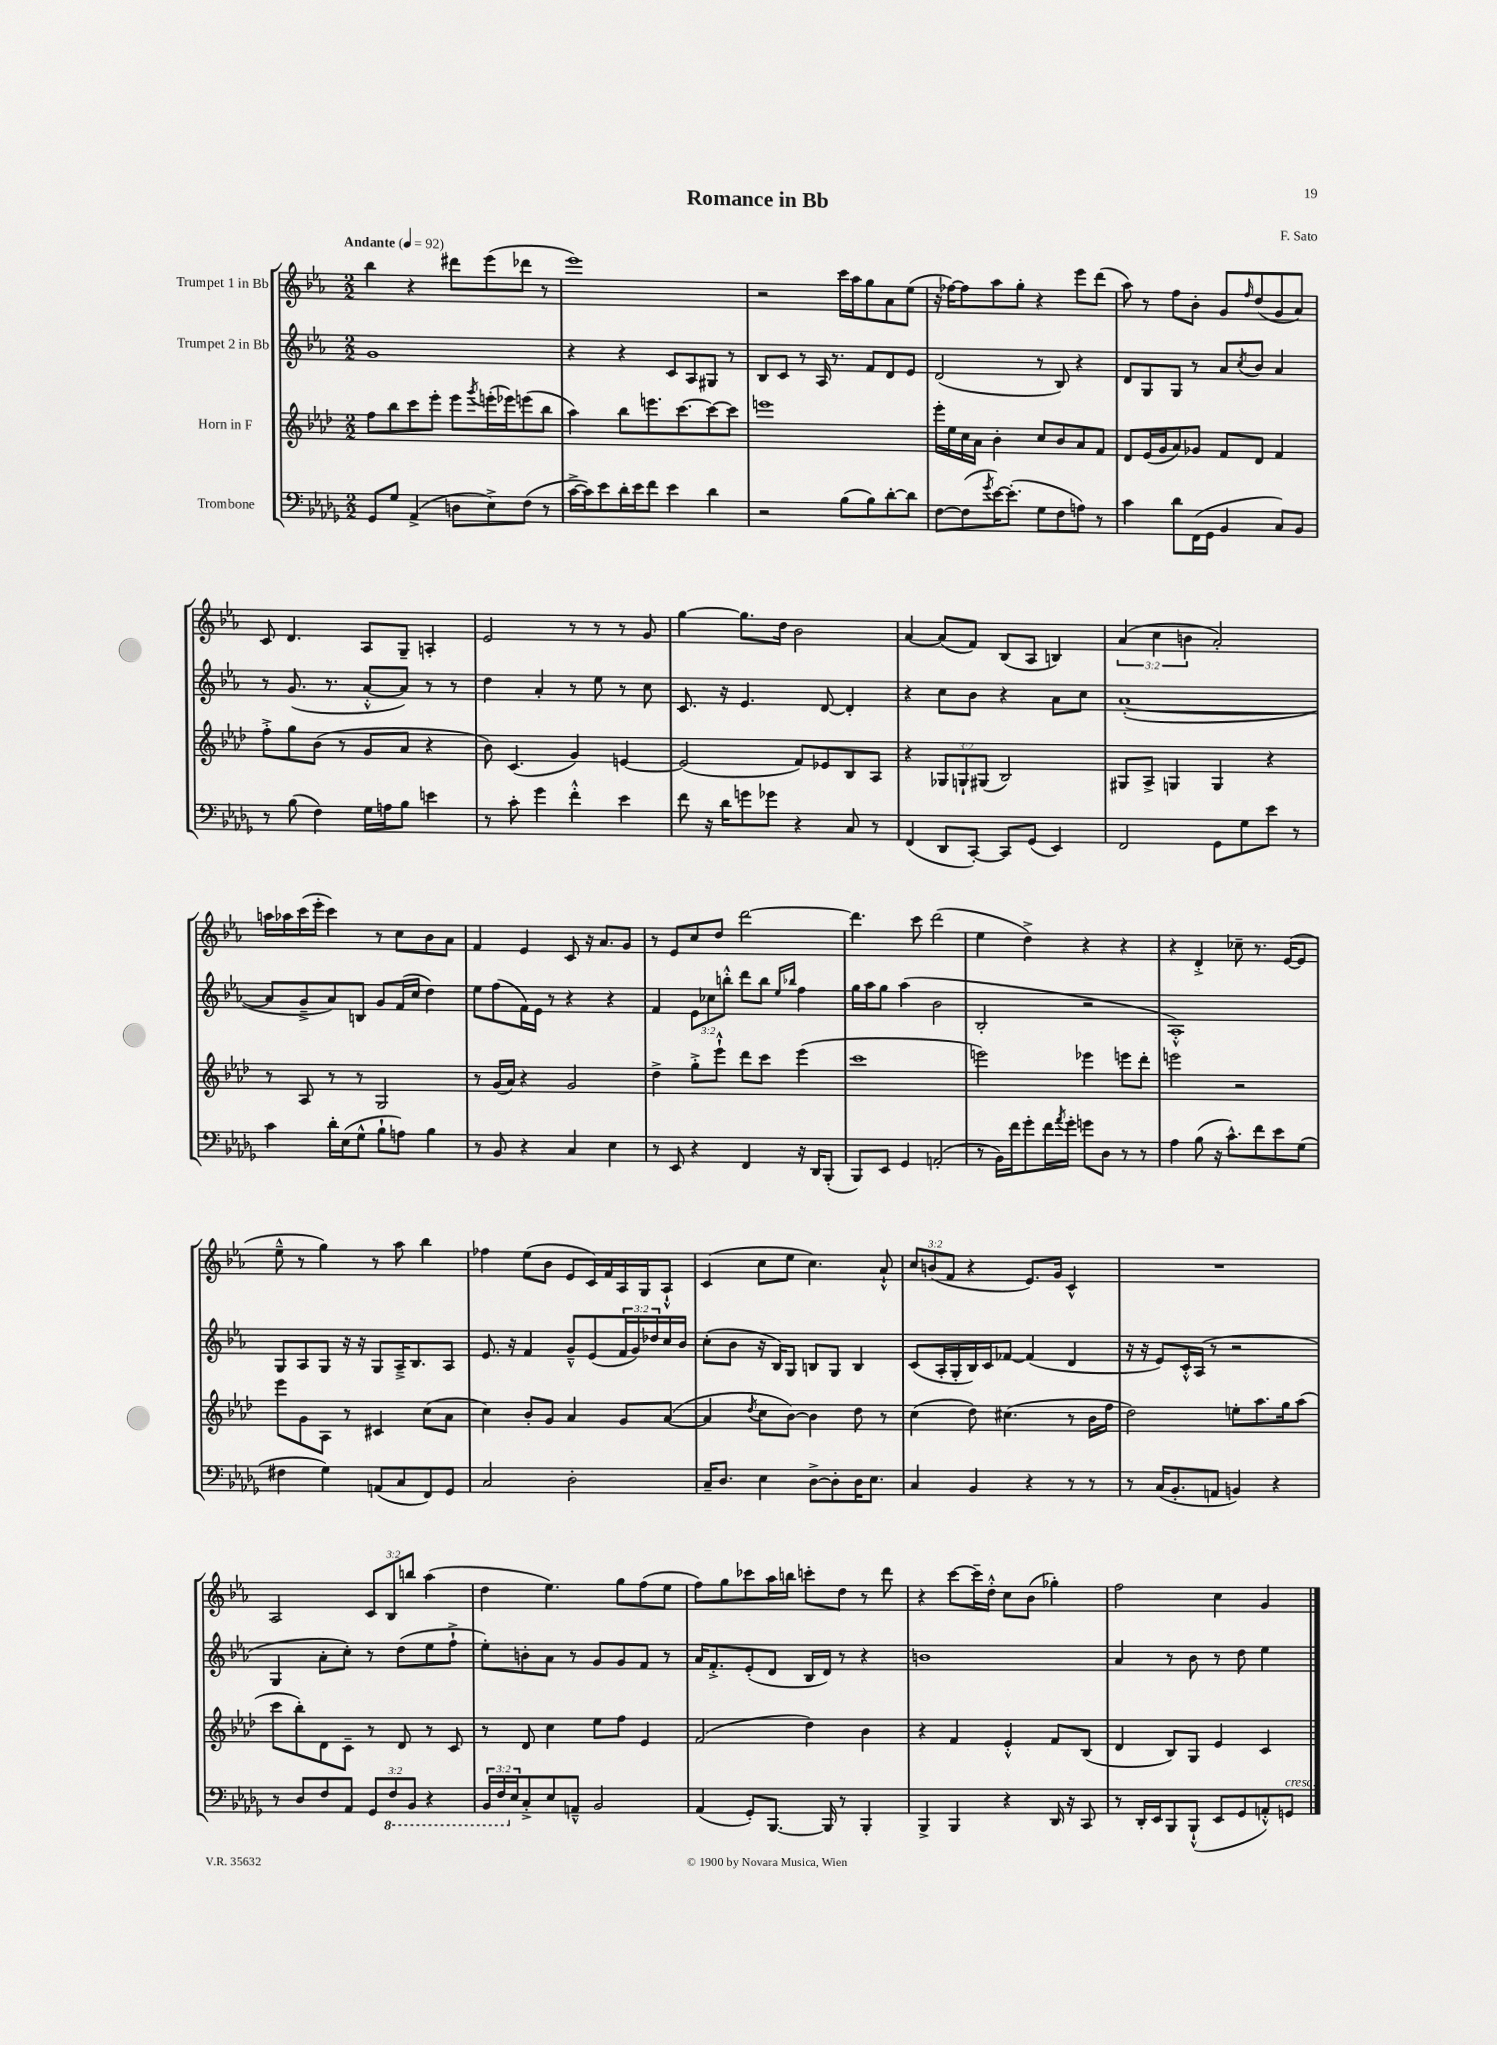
\header { title = "Romance in Bb" composer = "F. Sato" }
<<
\new StaffGroup <<
\new Staff = "s0" \with { instrumentName = "Trumpet 1 in Bb" } {
    \clef treble \key ees \major \numericTimeSignature \time 2/2 \override Staff.TupletNumber.text = #tuplet-number::calc-fraction-text \tempo "Andante" 4 = 92
    bes''4 r4 dis'''8 ees'''8( des'''8 r8 |
    ees'''1) |
    r2 c'''16 aes''16 g''8 aes'8 ees''8( |
    r16 fes''16~) fes''8 aes''8 g''8-. r4 ees'''8 d'''8( |
    aes''8) r8 f''8 bes'8-. g'8 \grace { f''16 } d''8( g'8 aes'8) |
    c'8 d'4. aes8 g8-- a4-. |
    ees'2 r8 r8 r8 g'8 |
    g''4~ g''8. d''16 bes'2 |
    aes'4~ aes'8( f'8) bes8( aes8 b4) |
    \tuplet 3/2 { aes'4( c''4 b'4 } aes'2-.) |
    a''16 aes''16 c'''16( ees'''16-. c'''4) r8 c''8 bes'8 aes'8 |
    f'4 ees'4 c'8 r16 aes'8. g'8 |
    r8 ees'8 c''8 d''8 d'''2~ |
    d'''4. c'''8 d'''2( |
    ees''4 d''4->) r4 r4 |
    r4 d'4-.-> ces''8-- r8. ees'16~( ees'8 |
    ees''8---^ r8 g''4) r8 aes''8 bes''4 |
    fes''4 ees''8( bes'8 ees'8 c'16) f'16 aes16 g16 aes8-!-^ |
    c'4( c''8 ees''8 c''4.) aes'8-!-^ |
    \tuplet 3/2 { c''8 b'8( f'8 } r4 ees'8.) g'16 c'4-^ |
    R1 |
    aes2 \tuplet 3/2 { c'8 bes8 b''8 } aes''4( |
    d''4 ees''4.) g''8 f''8( ees''8 |
    f''8) g''8 ces'''8 aes''16 b''16 c'''8-. d''8 r8 d'''8 |
    r4 c'''8~ c'''16-- d''16-.-^ c''8 bes'8( ges''4-.) |
    f''2 c''4 g'4 \bar "|." |
}
\new Staff = "s1" \with { instrumentName = "Trumpet 2 in Bb" } {
    \clef treble \key ees \major \numericTimeSignature \time 2/2 \override Staff.TupletNumber.text = #tuplet-number::calc-fraction-text
    g'1 |
    r4 r4 c'8 aes8 gis8 r8 |
    bes8 c'8 r8 aes16 r8. f'8 d'8 ees'8 |
    d'2( r8 bes8) r4 |
    d'8 g8 g8 r8 aes'8 \acciaccatura { c''8 } bes'8 aes'4 |
    r8 g'8.( r8. aes'8~-.-^ aes'8) r8 r8 |
    d''4 aes'4-. r8 ees''8 r8 c''8 |
    c'8. r16 ees'4. d'8~ d'4-. |
    r4 c''8 bes'8 r4 aes'8 c''8 |
    aes'1~-.( |
    aes'8 g'8---> aes'8) b8 g'8 f'16( c''16 d''4) |
    ees''8 f''8( f'16) ees'16 r8 r4 r4 |
    f'4 \tuplet 3/2 { ees'8 ces''8 b''8-.-^ } d'''8 b''8 \grace { ees''16 bes''16 } f''4 |
    g''16 aes''16 g''8 aes''4( bes'2 |
    bes2-. r2 |
    aes1-.-^) |
    g8 aes8 g8 r16 r16 g8 aes16---> bes8. aes8 |
    ees'8. r16 f'4 g'8---^ ees'8( \tuplet 3/2 { f'16 g'16) des''16 } c''16 bes'16 |
    c''8-.( bes'8 r16 bes16) g8 b8 g8 b4 |
    c'8( aes16-. g16-. bes16) c'16 fes'8~ fes'4( d'4 |
    r16 r16 ees'8) c'16-.-^ aes16( r8 r2 |
    g4 aes'8-. c''8-.) r8 d''8( ees''8 f''8-!-> |
    ees''8-.) b'8-. aes'8 r8 g'8 g'8 f'8 r8 |
    aes'16 f'8.-.-> ees'8-.( d'8 bes16 d'16) r8 r4 |
    b'1 |
    aes'4 r8 bes'8 r8 d''8 ees''4 \bar "|." |
}
\new Staff = "s2" \with { instrumentName = "Horn in F" } {
    \clef treble \key aes \major \numericTimeSignature \time 2/2 \override Staff.TupletNumber.text = #tuplet-number::calc-fraction-text
    f''8 bes''8 c'''8 ees'''8-. ees'''8 \acciaccatura { g'''8 } e'''16-.( ees'''16) e'''8( bes''8 |
    aes''4) bes''8 e'''8. c'''8.~ c'''8~ c'''8 |
    e'''1 |
    ees'''16-. ees''16 c''16 aes'16 bes'4-. c''8 bes'8 aes'8 f'8 |
    des'8 ees'16( g'16 aes'8) ges'8 f'8 des'8 f'4 |
    f''8-.-> g''8 bes'8( r8 g'8 aes'8 r4 |
    bes'8) c'4.( g'4) e'4~ |
    e'2( f'8) ees'8 bes8 aes8 |
    r4 \tuplet 3/2 { ges8 g8-! gis8( } bes2) |
    gis8 aes8-> g4 g4 r4 |
    r8 aes8 r8 r8 g2 |
    r8 g'16( aes'16) r4 g'2 |
    des''4-> g''8-.-> ees'''8-!-^ des'''8 c'''8 ees'''4( |
    c'''1 |
    e'''2) ees'''4 e'''8 des'''8-. |
    e'''2 r2 |
    ees'''8 g'8 aes8 r8 cis'4 c''8( aes'8 |
    c''4) bes'8-. g'8 aes'4 g'8 aes'8~( |
    aes'4 \acciaccatura { des''8 } c''8 bes'8~) bes'4 des''8 r8 |
    c''4( des''8) cis''4.( r8 bes'16 f''16 |
    des''2) e''8-. aes''8. g''16 aes''8( |
    c'''8 bes''8-.) des'8 c'8-- r8 des'8 r8 c'8 |
    r8 des'8 c''4 ees''8 f''8 ees'4 |
    f'2( des''4) bes'4 |
    r4 f'4 ees'4-.-^ f'8 bes8( |
    des'4 bes8) g8 ees'4 c'4 \bar "|." |
}
\new Staff = "s3" \with { instrumentName = "Trombone" } {
    \clef bass \key des \major \numericTimeSignature \time 2/2 \override Staff.TupletNumber.text = #tuplet-number::calc-fraction-text
    ges,8 ges8 aes,4->( d8 ees8->) f8( r8 |
    c'16~-> c'16) ees'8 des'16-. ees'16 f'8 ees'4 des'4 |
    r2 bes8( bes8) des'8~-. des'8 |
    f8~ f8( \acciaccatura { ges'8 } ees'16~) ees'8.-.( ges8 f8 a8) r8 |
    c'4 des'8 f,16( ges,16 bes,4 c8) bes,8 |
    r8 bes8( f4) ges16 a16 bes8 e'4 |
    r8 c'8-. ges'4 f'4-.-^ ees'4 |
    f'8 r16 des'16 g'8 ges'8 r4 c8 r8 |
    f,4( des,8 c,8~-.) c,8 ges,8( ees,4) |
    f,2 ges,8 ges8 ees'8 r8 |
    c'4 des'16-. ees16( ges8-^ bes8-! a8) bes4 |
    r8 bes,8 r4 c4 ees4 |
    r8 ees,8 r4 f,4 r16 des,16 bes,,8-.( |
    bes,,8) ees,8 ges,4 a,2-.( |
    r8 bes,16) f'16 ges'8-. f'16 \acciaccatura { aes'8 } ges'16-. g'8 des8 r8 r8 |
    aes4 bes8( r16 c'8.-^) f'8 ees'8 ges8( |
    fis4 ges4) a,8( c8 f,8) ges,8 |
    c2 des2-. |
    c16-- des8. ees4 des8~-> des8-. des16 ees8. |
    c4 bes,4 r4 r8 r8 |
    r8 c16( bes,8.-. a,8 b,4) r4 |
    r8 des8 f8 aes,8 \tuplet 3/2 { ges,8 \ottava #-1 f,8 bes,,8 } r4 |
    \tuplet 3/2 { bes,,16 f,16 \ottava #0 ees16 } c8-.-> ees8 a,8---^ bes,2 |
    aes,4( ges,8-.) bes,,8.~ bes,,16 r8 bes,,4-. |
    bes,,4-> bes,,4 r4 des,16 r16 c,8 |
    r8 des,16-. ees,16 bes,,8 bes,,8-!-^( ees,8 ges,8 a,8-.-^) g,8^\markup { \italic "cresc." } \bar "|." |
}
>>
>>
\layout { \context { \Score \remove "Bar_number_engraver" } }
